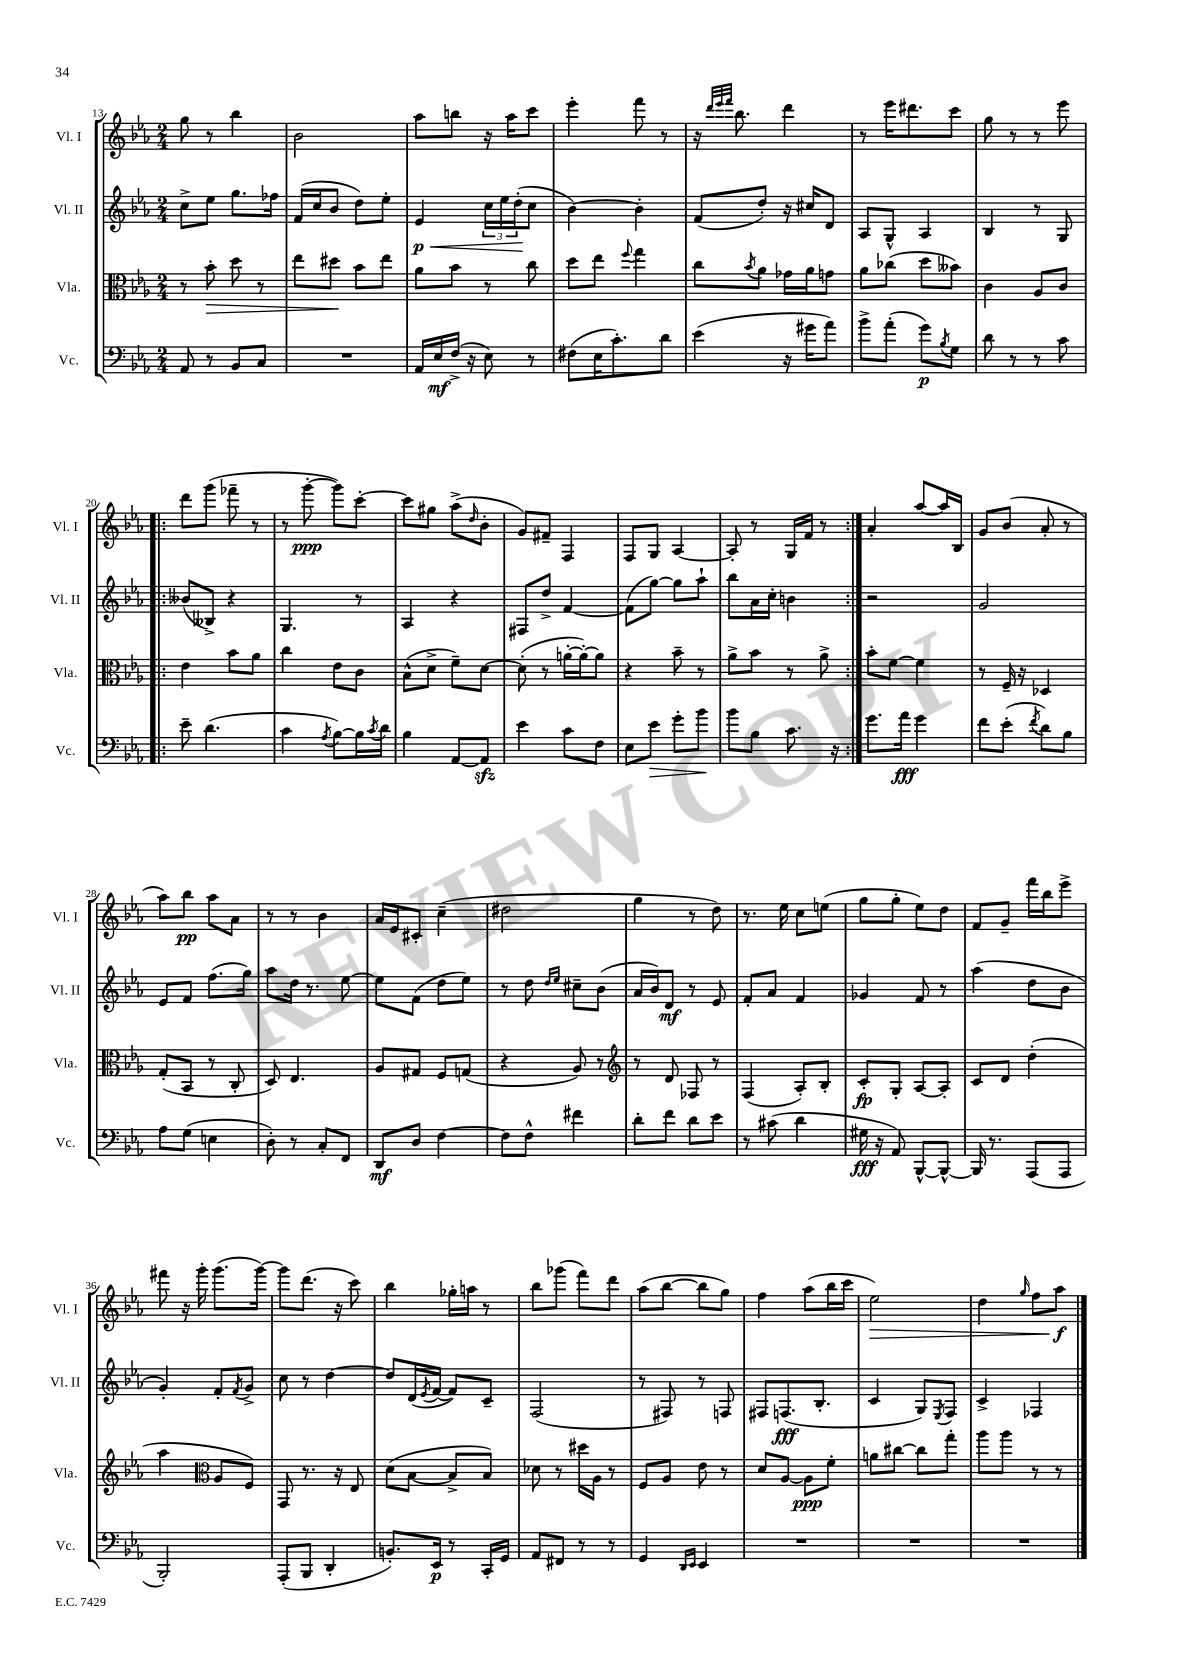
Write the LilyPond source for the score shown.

<<
\new StaffGroup <<
\new Staff = "s0" \with { instrumentName = "Vl. I" shortInstrumentName = "Vl. I" } {
    \clef treble \key ees \major \numericTimeSignature \time 2/4
    g''8 r8 bes''4 |
    bes'2 |
    aes''8 b''8 r16 aes''16 c'''8 |
    ees'''4-. f'''8 r8 |
    r16 \grace { d'''32 ees'''32 f'''32 } bes''8. d'''4 |
    r8 ees'''16 dis'''8. c'''8 |
    g''8 r8 r8 ees'''8 |
    \repeat volta 2 { d'''8 g'''8( fes'''8-- r8 |
    r8 g'''8~-.\ppp g'''8) c'''8~-. |
    c'''8 gis''8 aes''8->( \grace { d''16 } bes'8-. |
    g'8) fis'8-- f4 |
    f8 g8 aes4~ |
    aes8-. r8 g16 f'16 r8 | }
    aes'4-. aes''8~ aes''16 bes16 |
    g'8 bes'8( aes'8-. r8 |
    aes''8) bes''8\pp aes''8 aes'8 |
    r8 r8 bes'4 |
    aes'16 ees'16 cis'8-. c''4--( |
    dis''2 |
    g''4 r8 d''8) |
    r8. ees''16 c''8 e''8( |
    g''8 g''8-. ees''8) d''8 |
    f'8 g'8-- f'''16 bes''16 ees'''8-> |
    fis'''8 r16 g'''16-. g'''8.( g'''16~) |
    g'''8 d'''8.( r16 c'''8) |
    bes''4 ges''16-. a''16 r8 |
    bes''8 ges'''8( f'''8) d'''8 |
    aes''8( bes''8~ bes''8 g''8) |
    f''4 aes''8( bes''16 c'''16 |
    ees''2\>) |
    d''4 \grace { g''16 } f''8 aes''8\f\! \bar "|." |
}
\new Staff = "s1" \with { instrumentName = "Vl. II" shortInstrumentName = "Vl. II" } {
    \clef treble \key ees \major \numericTimeSignature \time 2/4
    c''8-> ees''8 g''8. fes''16 |
    f'16( c''16 bes'8 d''8) ees''8-. |
    ees'4\p\< \tuplet 3/2 { c''16 ees''16 d''16-.\!( } c''8 |
    bes'4~) bes'4-. |
    f'8( d''8-.) r16 cis''16 d'8 |
    aes8 g8-^ aes4 |
    bes4 r8 g8 |
    \repeat volta 2 { beses'8( beses8->) r4 |
    g4. r8 |
    aes4 r4 |
    fis8 d''8-> f'4~ |
    f'8( g''8~) g''8 aes''8-! |
    bes''8 aes'16 c''16-. b'4 | }
    r2 |
    g'2 |
    ees'8 f'8 f''8.( g''16) |
    aes''8 d''16 r8. ees''8~ |
    ees''8 f'8( d''8 ees''8) |
    r8 d''8 \grace { d''16 ees''16 } cis''8-- bes'8( |
    aes'16 bes'16) d'8\mf r8 ees'8 |
    f'8-. aes'8 f'4 |
    ges'4 f'8 r8 |
    aes''4( d''8 bes'8 |
    g'4-.) f'8-. \acciaccatura { f'8 } g'8-> |
    c''8 r8 d''4~ |
    d''8 d'16( \acciaccatura { ees'8 } f'16~ f'8) c'8-- |
    f2( |
    r8 fis8) r8 f8 |
    fis8 f8.\fff( bes8.-. |
    c'4 g8) \acciaccatura { ees8 } f8 |
    c'4-> fes4 \bar "|." |
}
\new Staff = "s2" \with { instrumentName = "Vla." shortInstrumentName = "Vla." } {
    \clef alto \key ees \major \numericTimeSignature \time 2/4
    r8 bes'8-.\> d''8 r8 |
    ees''8 dis''8\! bes'8 ees''8 |
    aes'8 bes'8 r8 c''8 |
    d''8 ees''8 \appoggiatura { f''8 } g''4 |
    c''8 \acciaccatura { bes'8 } aes'8 ges'16 aes'16 g'8 |
    aes'8 ces''8( d''8 beses'8) |
    c'4 aes8 c'8 |
    \repeat volta 2 { ees'4 bes'8 aes'8 |
    c''4 ees'8 c'8 |
    bes8-^( d'8-> f'8--) d'8~ |
    d'8-.( r8 a'16~-. a'16~-.) a'8 |
    r4 bes'8-- r8 |
    aes'8-> bes'8 r8 aes'8-> | }
    bes'8-. f'8~ f'4 |
    r8 f16-- r16 des4 |
    g8-.( bes,8 r8 c8-. |
    d8) ees4. |
    aes8 gis8 f8 g8( |
    r4 aes8) r8 |
    \clef treble r8 d'8 fes8 r8 |
    f4( aes8-.) bes8-. |
    c'8-.\fp g8-. aes8~ aes8-. |
    c'8 d'8 d''4-.( |
    aes''4 \clef alto aes8 f8) |
    g,8 r8. r16 ees8 |
    d'8( bes8~ bes8-> bes8) |
    des'8 r8 dis''16 aes16 r8 |
    f8 aes8 ees'8 r8 |
    d'8 aes8~ aes8\ppp f'8-. |
    a'8 cis''8~ cis''8 g''8-. |
    aes''8 aes''8 r8 r8 \bar "|." |
}
\new Staff = "s3" \with { instrumentName = "Vc." shortInstrumentName = "Vc." } {
    \clef bass \key ees \major \numericTimeSignature \time 2/4
    aes,8 r8 bes,8 c8 |
    R2 |
    aes,16 ees16\mf f16->( r16 ees8) r8 |
    fis8( ees16 c'8.-.) d'8 |
    ees'4( r16 gis'16 aes'8) |
    bes'8-> aes'8-.( g'8\p) \acciaccatura { bes8 } g8 |
    d'8 r8 r8 c'8 |
    \repeat volta 2 { ees'8-- d'4.( |
    c'4 \acciaccatura { aes8 } bes8~) bes16 \acciaccatura { c'8 } d'16 |
    bes4 aes,8~ aes,8\sfz |
    ees'4 c'8 f8 |
    ees8 ees'8\> g'8-. bes'8\! |
    bes'8 bes8 c'8. r16 | }
    g'8. aes'16\fff g'4 |
    f'8 ees'8-.( \acciaccatura { f'8 } d'8) bes8 |
    aes8 g8( e4 |
    d8-.) r8 c8-. f,8 |
    d,8\mf d8 f4~ |
    f8 f8-^ fis'4 |
    d'8-. f'8 d'8 ees'8 |
    r8 cis'8( d'4 |
    gis16\fff r16 aes,8) bes,,8~-^ bes,,8~-^ |
    bes,,16 r8. aes,,8( aes,,8 |
    bes,,2-.) |
    aes,,8-.( bes,,8 d,4-. |
    b,8.-.) ees,16\p r8 c,16-. g,16 |
    aes,8 fis,8 r8 r8 |
    g,4 \grace { d,16 ees,16 } ees,4 |
    R2 |
    R2 |
    R2 \bar "|." |
}
>>
>>
\layout { \context { \Score currentBarNumber = #13 } }
